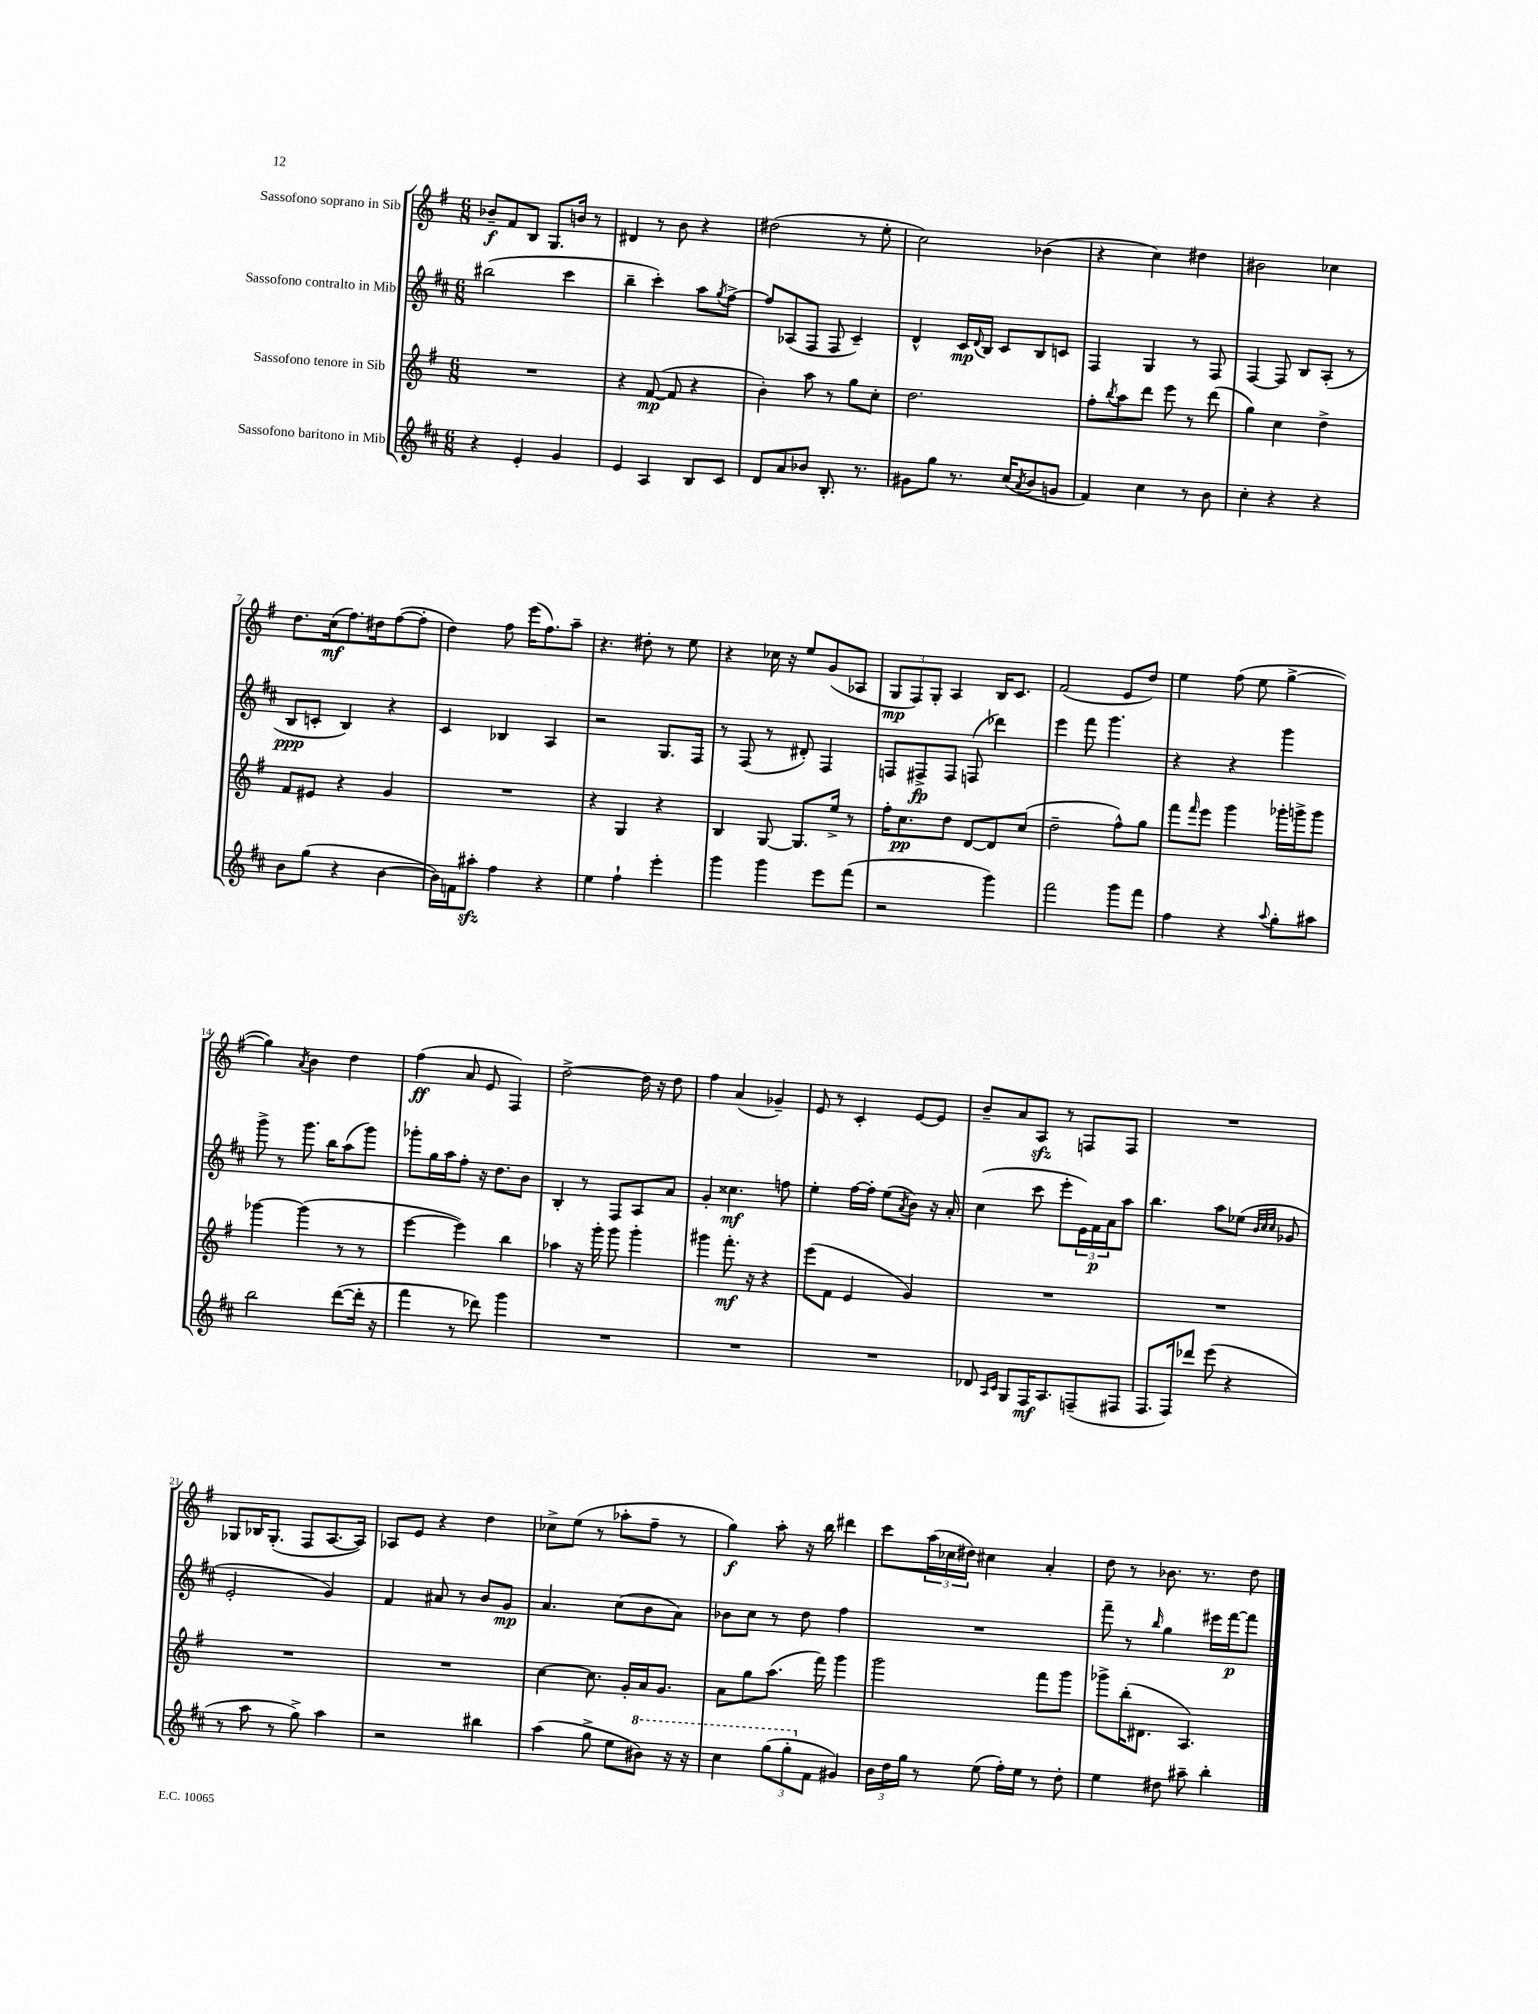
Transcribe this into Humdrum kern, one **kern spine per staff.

**kern	**kern	**kern	**kern
*staff4	*staff3	*staff2	*staff1
*clefG2	*clefG2	*clefG2	*clefG2
*k[f#c#]	*k[f#]	*k[f#c#]	*k[f#]
*M6/8	*M6/8	*M6/8	*M6/8
4r	2.r	(2bb#\	8b-~/L
.	.	.	8f#/
4e'/	.	.	8B/J
.	.	.	8.G/L
4g/	.	4ccc#\	.
.	.	.	16b/Jk
.	.	.	8r
=	=	=	=
4e/	4r	4bb~\	4d#/
4A/	([8f#/	4ccc#'\)	8r
.	8f#/]	.	8b\
8B/L	4r	8aa\L	4r
.	.	8qgg/	.
8c#/J	.	[8ff#^\J	.
=	=	=	=
8d/L	4b'\)	8ff#/]L	(2dd#\
8a/	.	(8A-/	.
8b-/J	8aa\	8F#/J	.
8.B'/	8r	8F#/	.
.	8gg\L	4c#~/)	8r
8.r	.	.	.
.	8cc'\J	.	8ee'\
=	=	=	=
8g#\L	2.dd\	4d^^/	2cc\)
8gg\J	.	.	.
8.r	.	16c#/LL	.
.	.	8qqd/	.
.	.	16B/JJ	.
.	.	8c#/L	.
(16cc#/LK	.	.	.
8qa/	.	.	.
8b/	.	8B/	(4b-\
8g/J	.	8c/J	.
=	=	=	=
4f#/)	8ff#'\L	4F#/	4r
.	8qbb/	.	.
.	8aa\	.	.
4cc#\	8ddd\J	4G/	4cc\)
.	8eee\	.	.
8r	8r	8r	4dd#\
8b\	(8ddd\	8F#/	.
=	=	=	=
4cc#'\	4gg\)	[4F#/	2b#\
4r	4cc\	8F#/]	.
.	.	8B/L	.
4r	4dd^\	(8A'/J	4cc-\
.	.	8r	.
=	=	=	=
8b\L	8f#/L	8B/L	8.dd\L
(8gg\J	8e#/J	8c'/J	.
.	.	.	(16cc\k
4r	4r	4B/)	8.ff#\)
.	.	.	16dd#\k
[4b\	4g/	4r	([8ff#\
.	.	.	8ff#'\]J
=	=	=	=
16b\]LL)	2.r	4c#/	4dd\)
16f\J	.	.	.
8aa#'\J	.	.	.
4ff#\	.	4B-/	8ff#\
.	.	.	(16eee\LK
.	.	.	8.ff#\)
4r	.	4A/	.
.	.	.	8aa~\J
=	=	=	=
4ee\	4r	2r	4.r
4ff#`\	4G/	.	.
.	.	.	8dd#'\
4eee'\	4r	8.G/L	8r
.	.	.	8ee\
.	.	16F#/Jk	.
=	=	=	=
4ggg\	4B/	8r	4r
.	.	(8F#/	.
4ggg\	[8G/	8r	16cc-\
.	.	.	16r
.	8.G/]L	8d#'/)	8ee/L
8eee\L	.	4F#/	(8g/
.	16ee^/Jk	.	.
(8fff#\J	8r	.	8A-/J
=	=	=	=
2r	16ff#'\LK	8F/L	12G/L
.	8.cc\	.	.
.	.	.	12F#/)
.	.	8F#^/	.
.	.	.	12G'/J
.	8dd\J	8F#/J	4A/
.	[8d/L	(8F/	.
4ggg\)	8d/]	4ddd-\)	16B/LK
.	.	.	8.c/J
.	(8cc/J	.	.
=	=	=	=
2fff#\	2dd~\	4eee\	(2f#/
.	.	8fff#\	.
.	.	4.ggg\	.
8ggg\L	8ff#^^\L)	.	8e/L
8fff#\J	8gg\J	.	8dd/J)
=	=	=	=
4ff#\	8fff#\L	4r	4ee\
.	16qqfff#/	.	.
.	8eee\J	.	.
4r	4ggg\	4r	(8ff#\
.	.	.	8ee\
8qqaa/	.	.	.
8gg'\L	16ggg-'\LL	4ggg\	[4gg^\
.	16ggg^\J	.	.
8aa#\J	8ggg\J	.	.
=	=	=	=
2bb\	[4ggg-\	8ggg^\	4gg\])
.	.	8r	.
.	.	.	8qa/
.	(4ggg-\]	8.ggg\	4b\
.	.	16bb\LK	.
([8ddd\L	8r	(8aa\	4dd\
16ddd'\]Jk	8r	8ggg\J)	.
16r	.	.	.
=	=	=	=
4fff#\	[4eee\	8ggg-'\L	(4ff#\
.	.	16gg\L	.
.	.	16aa\J	.
8r	4eee\])	8ff#'\J	8a/
8ddd-\)	.	16r	8e/
.	.	8.dd\L	.
4ggg\	4bb\	.	4F#/)
.	.	8b\J	.
=	=	=	=
2.r	4aa-\	4B'/	[2dd^\
.	16r	8r	.
.	16ggg'\	.	.
.	8ggg\	8F#/L	.
.	4ggg'\	8A/	16dd\]
.	.	.	16r
.	.	8a/J	8dd\
=	=	=	=
2.r	4ggg#\	4g'/	4ff#\
.	8.fff#'\	4.cc##\	(4a/
.	16r	.	.
.	4r	.	4g-~/)
.	.	8ff\	.
=	=	=	=
2.r	(8eee\L	4ee'\	8e/
.	8f#\J	.	8r
.	4e/	[16ff#\LL	4c'/
.	.	16ff#'\]JJ	.
.	.	(8ee\L	.
.	.	8qa/	.
.	4g/)	8b\J)	[8e/L
.	.	16r	8e/]J
.	.	16a'/	.
=	=	=	=
8d-/	2.r	(4cc#\	8b~/L
16qqA/LL	.	.	.
16qqc#/JJ	.	.	.
8G/L	.	.	8a/
16F#/K	.	8ccc#\	8A/J
8.A/	.	.	.
.	.	8eee'\L	8r
(8F~/	.	24e\L)	8F/L
.	.	24f#\	.
.	.	24a\J	.
8F#/J	.	8aa\J	8F/J
=	=	=	=
8.F#/L	2.r	4.bb\	2.r
16F#/k)	.	.	.
8ddd-/J	.	.	.
(8eee\	.	8aa\L	.
4r	.	(8ee-\J	.
.	.	32qqb/LLL	.
.	.	32qqcc#/	.
.	.	32qqcc#/JJJ	.
.	.	8g-/	.
=	=	=	=
8r	2.r	2e'/	8G-/L
8aa\	.	.	16B-/K
.	.	.	(8.G-'/J
8r	.	.	.
8gg^\)	.	.	8F#/L
4aa\	.	4g/)	[8.A/
.	.	.	16A/]Jk)
=	=	=	=
2r	2.r	4f#/	8A-/L
.	.	.	8e/J
.	.	8a#/	4r
.	.	8r	.
4bb#\	.	8b/L	4dd\
.	.	8g/J	.
=	=	=	=
(4aa\	[4cc\	4.a/	8cc-^\L
.	.	.	(8ee\J
8gg^\	8.cc\]	.	8r
8ee\L	.	(8cc#\L	8aa-'\L
.	16g'/LL	.	.
8bb#\J)	16a/J	8b\	8ff#~\J
.	8.g/J	.	.
16r	.	8a\J)	8r
16r	.	.	.
=	=	=	=
4ccc#\	8a\L	8b-\L	4gg\)
.	8gg\	8cc#\J	.
(12ggg\L	(8.aa\J	8r	8aa'\
12ggg'\	.	.	.
.	.	8dd\	16r
12f#\J	.	.	.
.	16fff#\)	.	16bb\
4g#/)	4ggg\	4ff#\	4ddd#\
=	=	=	=
24b\LL	2ggg\	2.r	8ccc\L
24dd\	.	.	.
24gg\JJ	.	.	.
8r	.	.	(24aa\L
.	.	.	24cc-\
.	.	.	24dd#\JJ)
(8ee\	.	.	4cc#\
16ff#'\LL)	.	.	.
16ee\JJ	.	.	.
8r	8fff#\L	.	4a'/
8dd'\	8ggg\J	.	.
=	=	=	=
4ee\	8ggg-^\L	8fff#~\	8dd\
.	(16bb'\K	8r	8r
.	8.d#\J	.	.
.	.	16qqbb/	.
8dd#\	.	4gg\	8.b-\
8aa#~\	4.A/)	.	.
.	.	.	8.r
4bb'\	.	16eee#\LL	.
.	.	[16fff#\J	.
.	.	8fff#\]J	8dd\
==	==	==	==
*-	*-	*-	*-
